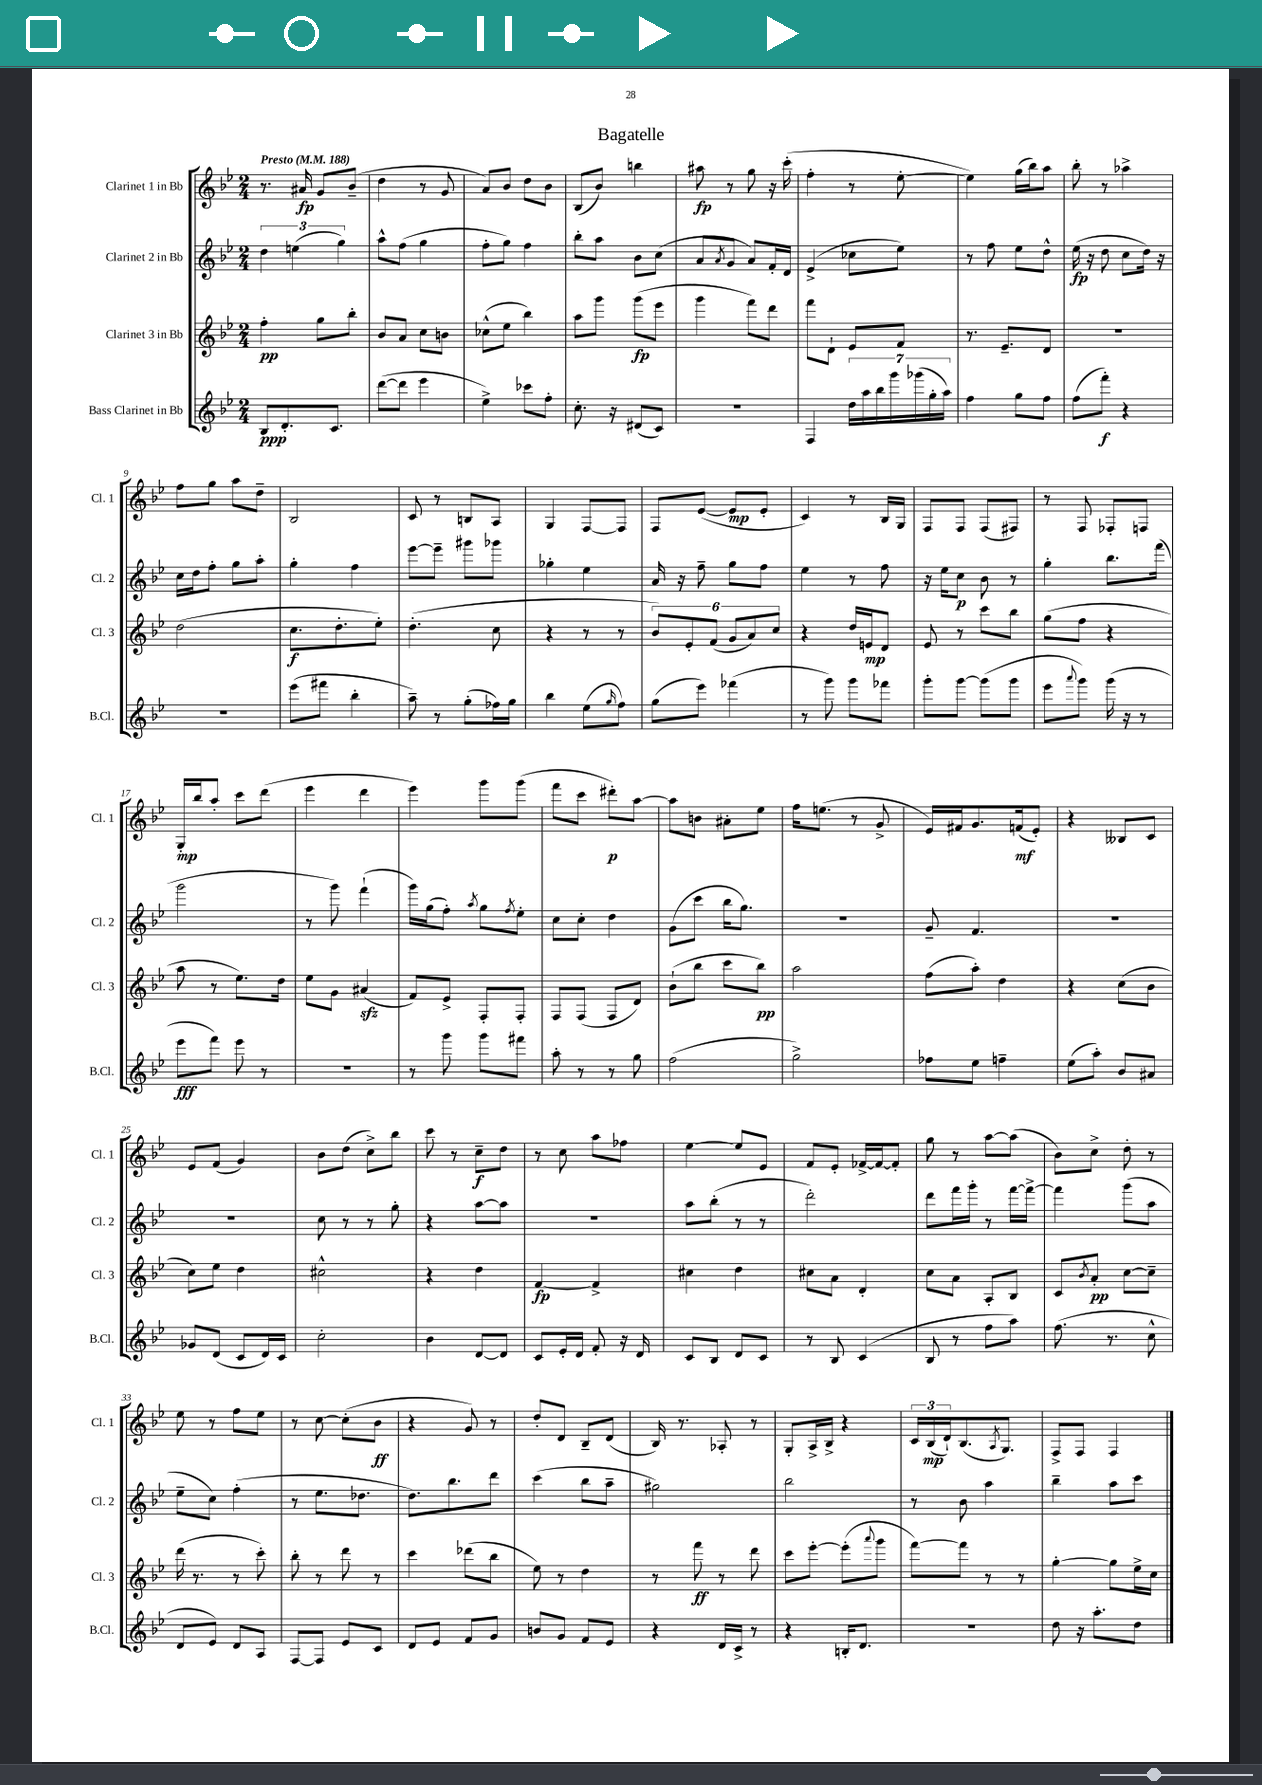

**kern	**dynam	**kern	**dynam	**kern	**dynam	**kern	**dynam
*part4	*part4	*part3	*part3	*part2	*part2	*part1	*part1
*staff4	*staff4	*staff3	*staff3	*staff2	*staff2	*staff1	*staff1
*I"Bass Clarinet in Bb	*	*I"Clarinet 3 in Bb	*	*I"Clarinet 2 in Bb	*	*I"Clarinet 1 in Bb	*
*I'B.Cl.	*	*I'Cl. 3	*	*I'Cl. 2	*	*I'Cl. 1	*
*clefG2	*	*clefG2	*	*clefG2	*	*clefG2	*
*k[b-e-]	*	*k[b-e-]	*	*k[b-e-]	*	*k[b-e-]	*
*M2/4	*	*M2/4	*	*M2/4	*	*M2/4	*
*MM188	*	*MM188	*	*MM188	*	*MM188	*
=1	=1	=1	=1	=1	=1	=1	=1
!	!	!	!	!	!	!LO:TX:a:B:t=Presto	!
8B-/L	ppp	4ff'\	pp	6dd\	.	8.r	.
8.d'/	.	.	.	.	.	.	.
.	.	.	.	(6een\	.	.	.
.	.	.	.	.	.	16a#X/	fp
.	.	8gg\L	.	.	.	8g/L	.
8.c/J	.	.	.	.	.	.	.
.	.	.	.	6gg\)	.	.	.
.	.	8bb-'\J	.	.	.	(8b-~/J	.
=2	=2	=2	=2	=2	=2	=2	=2
([8ddd\L	.	8b-/L	.	8aa^^\L	.	4dd\	.
8ddd\J]	.	8a/J	.	(8ff\J	.	.	.
4eee-\	.	8cc\L	.	4gg\	.	8r	.
.	.	8bn\J	.	.	.	8g/	.
=3	=3	=3	=3	=3	=3	=3	=3
4ee-^\)	.	(8cc-X^^\L	.	8ff'\L	.	8a/L)	.
.	.	8ee-\J	.	8gg\J)	.	8b-/J	.
8ccc-X\L	.	4bb-\)	.	4ff\	.	8dd\L	.
8ff'\J	.	.	.	.	.	8b-\J	.
=4	=4	=4	=4	=4	=4	=4	=4
8.cc'\	.	8aa\L	.	8bb-'\L	.	(8B-/L	.
.	.	8ggg\J	.	8aa\J	.	8b-/J)	.
16r	.	.	.	.	.	.	.
(8d#X/L	.	(8ggg\L	fp	8b-\L	.	4bbn\	.
8c/J)	.	8eee-\J	.	(8cc\J	.	.	.
=5	=5	=5	=5	=5	=5	=5	=5
2r	.	4ggg\	.	8a/L	.	8aa#X\	fp
.	.	.	.	8qa/	.	.	.
.	.	.	.	8g/J	.	8r	.
.	.	8fff\L)	.	8a/L)	.	8gg\	.
.	.	8ddd\J	.	16f'/L	.	16r	.
.	.	.	.	16d/JJ	.	(16ccc'\	.
=6	=6	=6	=6	=6	=6	=6	=6
4F/	.	8fff\L	.	(4e-^/	.	4ff'\	.
.	.	8d`\J	.	.	.	.	.
28dd\LL	.	8e-/L	.	8cc-X\L	.	8r	.
28aa\	.	.	.	.	.	.	.
28bb-\	.	.	.	.	.	.	.
28ggg\	.	.	.	.	.	.	.
.	.	8f/J	.	8ee-\J)	.	[8ee-'\	.
(28ggg-X\	.	.	.	.	.	.	.
28gg'\	.	.	.	.	.	.	.
28aa\JJ)	.	.	.	.	.	.	.
=7	=7	=7	=7	=7	=7	=7	=7
4ff\	.	8.r	.	8r	.	4ee-\])	.
.	.	.	.	8ff\	.	.	.
.	.	8.e-~/L	.	.	.	.	.
8gg\L	.	.	.	8ee-\L	.	(16gg\LL	.
.	.	.	.	.	.	16bb-\J)	.
8ff\J	.	8d/J	.	8dd^^\J	.	8aa\J	.
=8	=8	=8	=8	=8	=8	=8	=8
(8ff\L	.	2r	.	(16ee-\	fp	8bb-'\	.
.	.	.	.	16r	.	.	.
8fff'\J)	f	.	.	8dd\	.	8r	.
4r	.	.	.	8cc\L	.	4aa-X^\	.
.	.	.	.	16dd\Jk)	.	.	.
.	.	.	.	16r	.	.	.
!!LO:LB:g=z
=9	=9	=9	=9	=9	=9	=9	=9
2r	.	(2dd\	.	16cc\LL	.	8ff\L	.
.	.	.	.	16dd\J	.	.	.
.	.	.	.	8ff'\J	.	8gg\J	.
.	.	.	.	8gg\L	.	8aa\L	.
.	.	.	.	8aa'\J	.	8dd~\J	.
=10	=10	=10	=10	=10	=10	=10	=10
(8eee-\L	.	8.cc\L	f	4gg'\	.	2B-/	.
8fff#X\J	.	.	.	.	.	.	.
.	.	8.dd'\	.	.	.	.	.
4bb-'\	.	.	.	4ff\	.	.	.
.	.	8ee-'\J)	.	.	.	.	.
=11	=11	=11	=11	=11	=11	=11	=11
8aa~\)	.	(4.dd'\	.	[8eee-\L	.	8c/	.
8r	.	.	.	8eee-~\J]	.	8r	.
(8gg'\L	.	.	.	8ggg#X\L	.	8Bn/L	.
16ff-X\L)	.	8cc\	.	8ggg-X\J	.	8A/J	.
16gg\JJ	.	.	.	.	.	.	.
=12	=12	=12	=12	=12	=12	=12	=12
4bb-\	.	4r	.	4gg-X'\	.	4G/	.
(8ee-\L	.	8r	.	4ee-\	.	[8F/L	.
16qqgg/	.	.	.	.	.	.	.
8ff\J)	.	8r	.	.	.	8F/J]	.
=13	=13	=13	=13	=13	=13	=13	=13
(8gg\L	.	12b-/L)	.	16a/	.	8F/L	.
.	.	.	.	16r	.	.	.
.	.	12e-'/	.	.	.	.	.
8eee-\J)	.	.	.	8ff~\	.	([8e-/J	.
.	.	(12f/J	.	.	.	.	.
(4fff-X\	.	12g/L	.	8gg\L	.	8e-/L]	mp
.	.	12a/)	.	.	.	.	.
.	.	.	.	8ff\J	.	8e-'/J	.
.	.	12cc/J	.	.	.	.	.
=14	=14	=14	=14	=14	=14	=14	=14
8r	.	4r	.	4ee-\	.	4c/)	.
8ggg\)	.	.	.	.	.	.	.
8ggg\L	.	16dd/LL	.	8r	.	8r	.
.	.	16en/J	mp	.	.	.	.
8fff-X\J	.	8d/J	.	8ff\	.	16B-/LL	.
.	.	.	.	.	.	16G/JJ	.
=15	=15	=15	=15	=15	=15	=15	=15
8ggg'\L	.	8e-/	.	16r	.	8F/L	.
.	.	.	.	16ee-\KL	.	.	.
[8ggg\J	.	8r	.	8cc\J	p	8F/J	.
(8ggg\L]	.	8ccc\L	.	8b-\	.	(8F/L	.
8ggg\J	.	8bb-\J	.	8r	.	8F#X/J)	.
=16	=16	=16	=16	=16	=16	=16	=16
8eee-\L	.	(8gg\L	.	4gg'\	.	8r	.
8qqaaa/	.	.	.	.	.	.	.
8ggg\J)	.	8ff\J	.	.	.	8F/	.
(16ggg\	.	4r	.	8.bb-\L	.	8F-X'/L	.
16r	.	.	.	.	.	.	.
8r	.	.	.	.	.	8Fn/J	.
.	.	.	.	(16fff\Jk	.	.	.
!!LO:LB:g=z
=17	=17	=17	=17	=17	=17	=17	=17
8eee-\L	fff	8aa\	.	2ggg\	.	16G'/LL	mp
.	.	.	.	.	.	16bb-/J	.
8fff\J)	.	8r	.	.	.	8aa'/J	.
8eee-\	.	8.ee-\L)	.	.	.	8ccc\L	.
8r	.	.	.	.	.	(8ddd\J	.
.	.	16dd\Jk	.	.	.	.	.
=18	=18	=18	=18	=18	=18	=18	=18
2r	.	8ee-\L	.	8r	.	4eee-\	.
.	.	8g\J	.	8ggg\)	.	.	.
.	.	(4a#Xzz/	.	(4fff`\	.	4ddd\	.
=19	=19	=19	=19	=19	=19	=19	=19
8r	.	8f/L)	.	16ggg\LL)	.	4eee-\)	.
.	.	.	.	(16gg\J	.	.	.
8ggg\	.	8e-^/J	.	8ff'\J)	.	.	.
.	.	.	.	8qaa/	.	.	.
8ggg\L	.	8F'/L	.	8gg\L	.	8ggg\L	.
.	.	.	.	8qff/	.	.	.
8fff#X\J	.	8F'/J	.	8ee-'\J	.	(8ggg\J	.
=20	=20	=20	=20	=20	=20	=20	=20
8aa'\	.	8F/L	.	8cc\L	.	8fff\L	.
8r	.	(8F/J	.	8cc'\J	.	8ccc\J	.
8r	.	8F/L	.	4dd\	.	8ddd#X'\L)	p
8gg\	.	8d/J)	.	.	.	[8aa\J	.
=21	=21	=21	=21	=21	=21	=21	=21
(2ff\	.	(8b-`\L	.	(8g\L	.	8aa\L]	.
.	.	8bb-\J	.	8ccc\J	.	8bn\J	.
.	.	8ccc\L	.	16bb-\KL	.	8a#X'\L	.
.	.	.	.	8.gg\J)	.	.	.
.	.	8bb-\J)	pp	.	.	8ee-\J	.
=22	=22	=22	=22	=22	=22	=22	=22
2gg^\)	.	2aa\	.	2r	.	16ff\KL	.
.	.	.	.	.	.	(8.een\J	.
.	.	.	.	.	.	8r	.
.	.	.	.	.	.	8g^/	.
=23	=23	=23	=23	=23	=23	=23	=23
8ff-X\L	.	(8ff\L	.	8g~/	.	16e-/LL)	.
.	.	.	.	.	.	16f#X/J	.
8ee-\J	.	8aa'\J)	.	4.f/	.	8.g/	.
4ffn~\	.	4dd\	.	.	.	.	.
.	.	.	.	.	.	(16fn/k	mf
.	.	.	.	.	.	8e-'/J)	.
=24	=24	=24	=24	=24	=24	=24	=24
(8ee-\L	.	4r	.	2r	.	4r	.
8aa'\J)	.	.	.	.	.	.	.
8b-/L	.	(8cc\L	.	.	.	8B--X/L	.
8a#X/J	.	8b-\J	.	.	.	8c/J	.
!!LO:LB:g=z
=25	=25	=25	=25	=25	=25	=25	=25
8g-X/L	.	8cc\L)	.	2r	.	8e-/L	.
(8d/J	.	8ee-\J	.	.	.	(8f/J	.
8c/L	.	4dd\	.	.	.	4g/)	.
16d/L)	.	.	.	.	.	.	.
16c/JJ	.	.	.	.	.	.	.
=26	=26	=26	=26	=26	=26	=26	=26
2cc'\	.	2cc#X^^\	.	8cc\	.	8b-\L	.
.	.	.	.	8r	.	(8dd\J	.
.	.	.	.	8r	.	8cc^\L)	.
.	.	.	.	8gg'\	.	8bb-\J	.
=27	=27	=27	=27	=27	=27	=27	=27
4b-\	.	4r	.	4r	.	8ccc\	.
.	.	.	.	.	.	8r	.
[8d/L	.	4dd\	.	[8aa\L	.	8cc~\L	f
8d/J]	.	.	.	8aa\J]	.	8dd\J	.
=28	=28	=28	=28	=28	=28	=28	=28
8c/L	.	[4f/	fp	2r	.	8r	.
16e-'/L	.	.	.	.	.	8cc\	.
16d/JJ	.	.	.	.	.	.	.
8f'/	.	4f^/]	.	.	.	8aa\L	.
16r	.	.	.	.	.	8ff-X\J	.
16d/	.	.	.	.	.	.	.
=29	=29	=29	=29	=29	=29	=29	=29
8c/L	.	4cc#X\	.	8aa\L	.	[4ee-\	.
8B-/J	.	.	.	(8bb-'\J	.	.	.
8d/L	.	4dd\	.	8r	.	8ee-/L]	.
8c/J	.	.	.	8r	.	8e-/J	.
=30	=30	=30	=30	=30	=30	=30	=30
8r	.	8cc#X\L	.	2ddd'\)	.	8f/L	.
8B-/	.	8a\J	.	.	.	8e-'/J	.
(4c/	.	4d'/	.	.	.	[16f-X^/LL	.
.	.	.	.	.	.	16f-/J_	.
.	.	.	.	.	.	8f-'/J]	.
=31	=31	=31	=31	=31	=31	=31	=31
8B-/	.	8cc\L	.	8ddd\L	.	8gg\	.
8r	.	8a\J	.	16fff\L	.	8r	.
.	.	.	.	16ggg'\JJ	.	.	.
8ff\L	.	8A'/L	.	8r	.	[8aa\L	.
8aa\J)	.	8B-/J	.	[16fff\LL	.	(8aa\J]	.
.	.	.	.	16fff^\JJ_	.	.	.
=32	=32	=32	=32	=32	=32	=32	=32
(8.ff\	.	8c/L	.	4fff\]	.	8b-\L)	.
.	.	8qb-/	.	.	.	.	.
.	.	8a'/J	pp	.	.	8cc^\J	.
8.r	.	.	.	.	.	.	.
.	.	[8cc\L	.	(8ggg\L	.	8dd'\	.
8cc^^\	.	8cc~\J]	.	8aa\J	.	8r	.
!!LO:LB:g=z
=33	=33	=33	=33	=33	=33	=33	=33
8d/L	.	(16ddd\	.	8ee-~\L	.	8ee-\	.
.	.	8.r	.	.	.	.	.
8e-/J)	.	.	.	8cc\J)	.	8r	.
8d/L	.	8r	.	(4ff'\	.	8ff\L	.
8A/J	.	8ccc'\)	.	.	.	8ee-\J	.
=34	=34	=34	=34	=34	=34	=34	=34
[8F/L	.	8bb-'\	.	8r	.	8r	.
8F/J]	.	8r	.	8.ee-\L	.	[8cc\	.
8e-/L	.	8ddd\	.	.	.	(8cc'\L]	.
.	.	.	.	8.dd-X\J	.	.	.
8c/J	.	8r	.	.	.	8b-\J	ff
=35	=35	=35	=35	=35	=35	=35	=35
8d/L	.	4ccc\	.	8.dd\L)	.	4r	.
8e-/J	.	.	.	.	.	.	.
.	.	.	.	8.bb-\	.	.	.
8f/L	.	(8ddd-X\L	.	.	.	8g/)	.
8g/J	.	8bb-\J	.	8ddd\J	.	8r	.
=36	=36	=36	=36	=36	=36	=36	=36
8bn/L	.	8ee-\)	.	(4ccc\	.	8dd'/L	.
8g/J	.	8r	.	.	.	8d/J	.
8f/L	.	4dd\	.	8bb-\L	.	8B-~/L	.
8e-/J	.	.	.	8aa~\J	.	(8d/J	.
=37	=37	=37	=37	=37	=37	=37	=37
4r	.	8r	.	2gg#X\)	.	16B-/)	.
.	.	.	.	.	.	8.r	.
.	.	8fff\	ff	.	.	.	.
16d/LL	.	8r	.	.	.	8A-X'/	.
16c^/JJ	.	.	.	.	.	.	.
8r	.	8ddd\	.	.	.	8r	.
=38	=38	=38	=38	=38	=38	=38	=38
4r	.	8ccc\L	.	2bb-\	.	8G'/L	.
.	.	[8eee-'\J	.	.	.	16A^/L	.
.	.	.	.	.	.	16B-^/JJ	.
16Bn'/KL	.	(8eee-'\L]	.	.	.	4r	.
8.d/J	.	.	.	.	.	.	.
.	.	8qqaaa/	.	.	.	.	.
.	.	8ggg\J	.	.	.	.	.
=39	=39	=39	=39	=39	=39	=39	=39
2r	.	[8fff\L)	.	8r	.	24c/LL	.
.	.	.	.	.	.	(24B-/	mp
.	.	.	.	.	.	24d`/J)	.
.	.	8fff\J]	.	8b-\	.	(8.B-/	.
.	.	8r	.	4aa\	.	.	.
.	.	.	.	.	.	8qA/	.
.	.	.	.	.	.	8.G/J)	.
.	.	8r	.	.	.	.	.
=40	=40	=40	=40	=40	=40	=40	=40
8dd\	.	[4gg'\	.	4bb-~\	.	8F^/L	.
16r	.	.	.	.	.	8F/J	.
8.aa'\L	.	.	.	.	.	.	.
.	.	8gg\L]	.	8aa\L	.	4F/	.
8dd\J	.	16ee-^\L	.	8ccc\J	.	.	.
.	.	16cc\JJ	.	.	.	.	.
==	==	==	==	==	==	==	==
*-	*-	*-	*-	*-	*-	*-	*-
